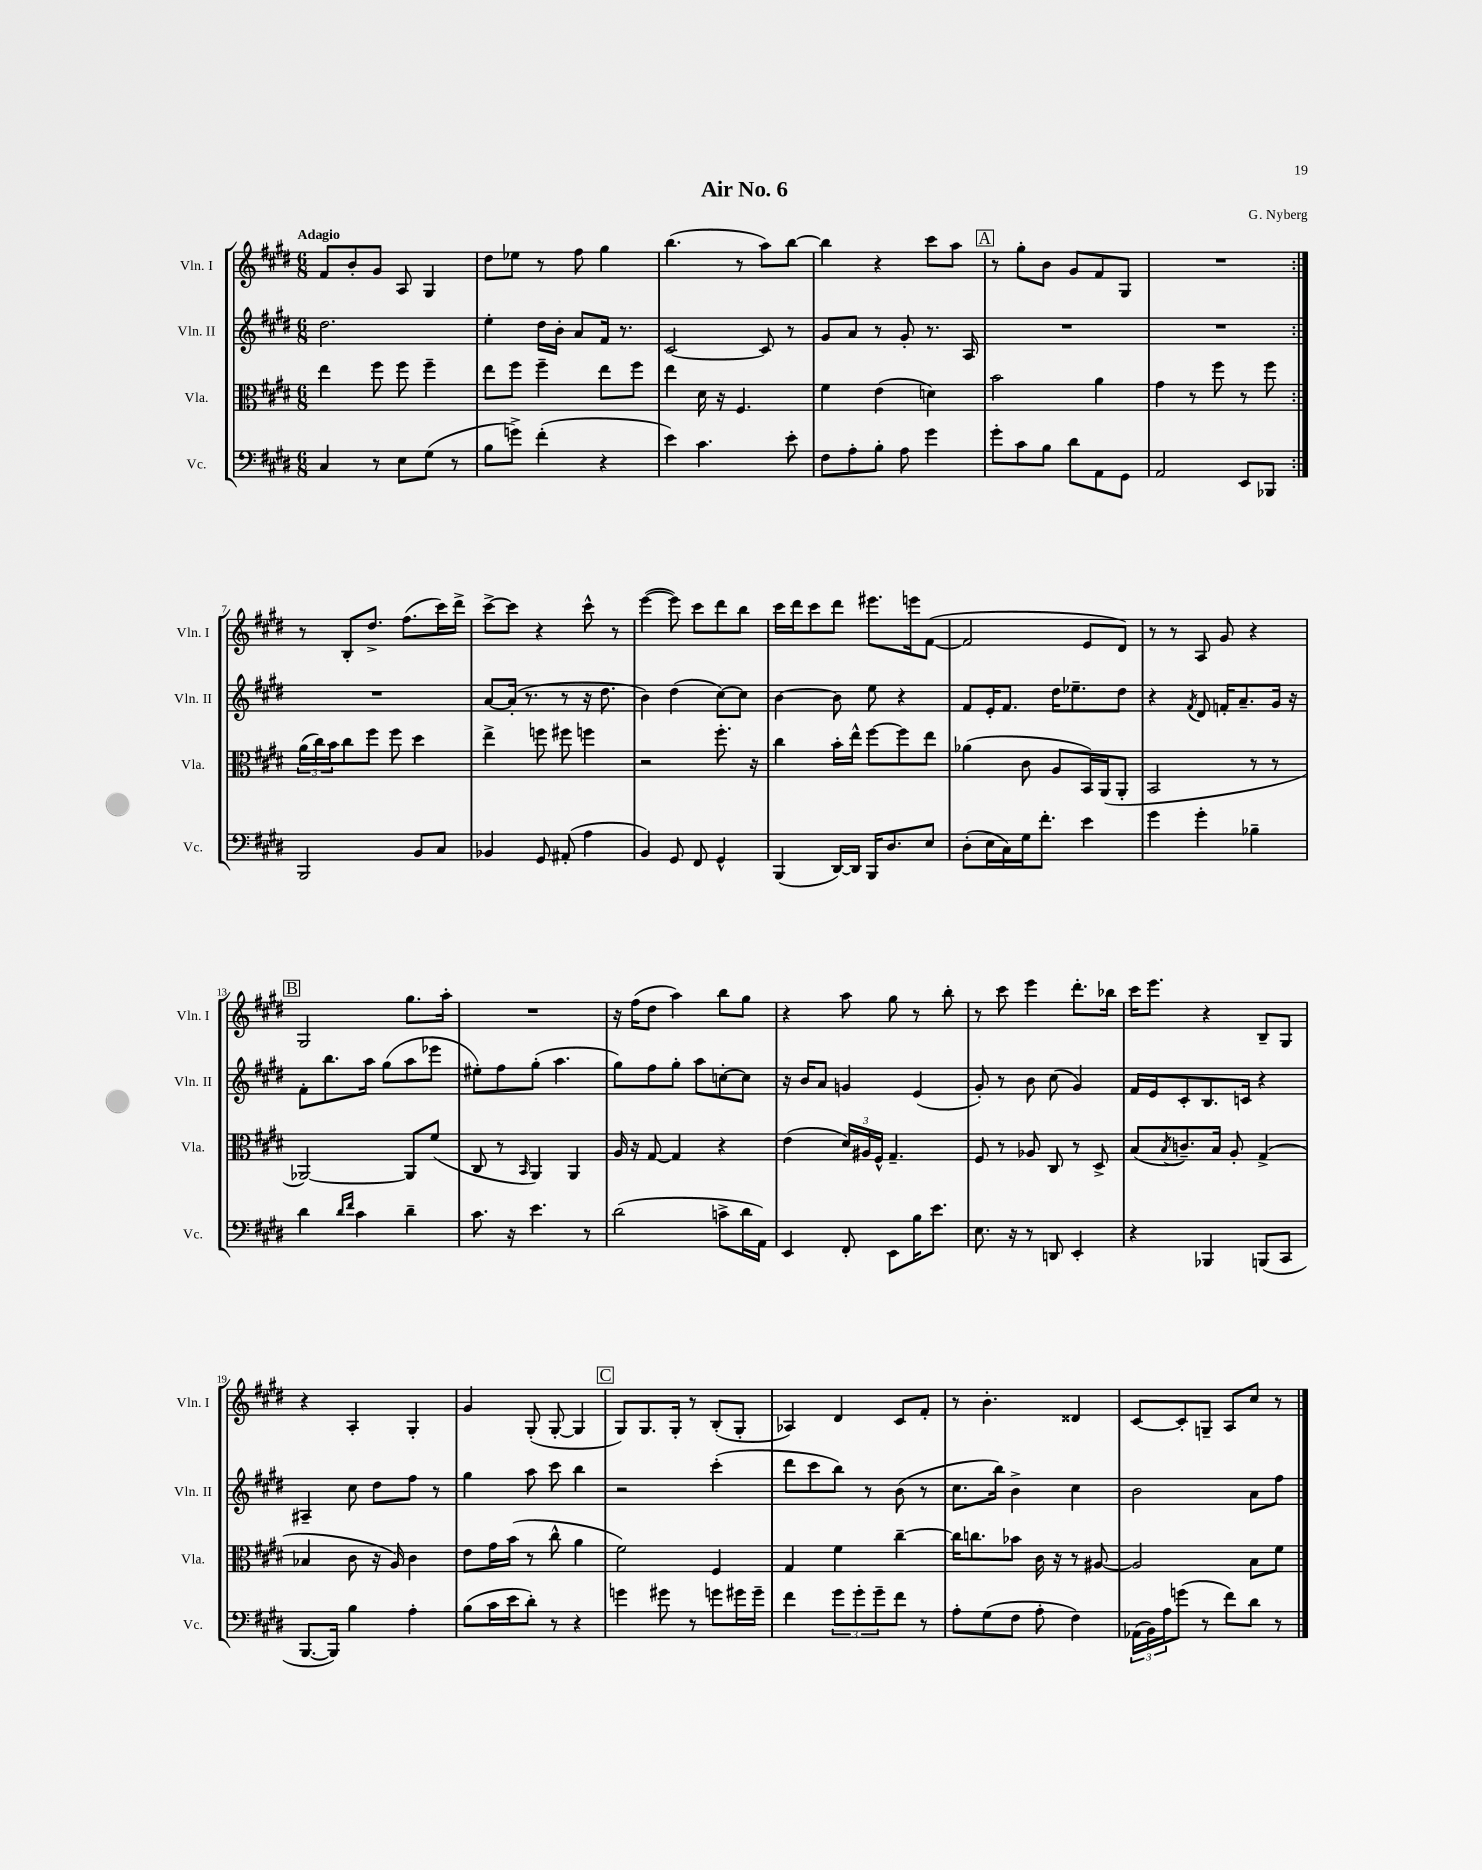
\header { title = "Air No. 6" composer = "G. Nyberg" }
<<
\new StaffGroup <<
\new Staff = "s0" \with { instrumentName = "Vln. I" shortInstrumentName = "Vln. I" } {
    \clef treble \key e \major \numericTimeSignature \time 6/8 \tempo "Adagio"
    \repeat volta 2 { fis'8 b'8-. gis'8 a8 gis4 |
    dis''8 ees''8 r8 fis''8 gis''4 |
    b''4.( r8 a''8) b''8~ |
    b''4 r4 cis'''8 a''8 |
    \mark \markup { \box "A" } r8 gis''8-. b'8 gis'8 fis'8 gis8 |
    R2. | }
    r8 b8-. dis''8.-> fis''8.( cis'''16) dis'''16-> |
    cis'''8~-> cis'''8 r4 cis'''8-^ r8 |
    e'''4~( e'''8) cis'''8 dis'''8 b''8 |
    cis'''16 dis'''16 cis'''8 dis'''8 eis'''8. e'''16 fis'8~( |
    fis'2 e'8 dis'8) |
    r8 r8 a8 gis'8 r4 |
    \mark \markup { \box "B" } gis2 gis''8. a''16-. |
    R2. |
    r16 fis''16( dis''8 a''4) b''8 gis''8 |
    r4 a''8 gis''8 r8 b''8-. |
    r8 cis'''8 e'''4 dis'''8.-. bes''16 |
    cis'''16 e'''8. r4 b8-- gis8 |
    r4 a4-. gis4-. |
    gis'4 gis8-.( gis8~-. gis4 |
    \mark \markup { \box "C" } gis8) gis8. gis16-. r8 b8-.( gis8-. |
    aes4) dis'4 cis'8 fis'8-. |
    r8 b'4.-. disis'4 |
    cis'8~ cis'8-. g8-- a8 cis''8 r8 \bar "|." |
}
\new Staff = "s1" \with { instrumentName = "Vln. II" shortInstrumentName = "Vln. II" } {
    \clef treble \key e \major \numericTimeSignature \time 6/8
    \repeat volta 2 { dis''2. |
    e''4-. dis''16 b'16-. a'8 fis'16 r8. |
    cis'2~ cis'8 r8 |
    gis'8 a'8 r8 gis'8-. r8. a16 |
    \mark \markup { \box "A" } R2. |
    R2. | }
    R2. |
    a'8~ a'16-.( r8. r8 r16 dis''8. |
    b'4) dis''4( cis''8~) cis''8 |
    b'4~ b'8 e''8 r4 |
    fis'8 e'16-. fis'8. dis''16 ees''8.-- dis''8 |
    r4 \acciaccatura { fis'8 } dis'8 f'16-. a'8.-- gis'16 r16 |
    \mark \markup { \box "B" } fis'8-. b''8. a''16 gis''8( a''8 ees'''8 |
    eis''8-.) fis''8 gis''8-.( a''4. |
    gis''8) fis''8 gis''8-. a''8 c''8~-. c''8 |
    r16 b'16 a'8 g'4 e'4( |
    gis'8-.) r8 b'8 cis''8( gis'4) |
    fis'16 e'16 cis'8-. b8. c'16 r4 |
    ais4-- cis''8 dis''8 fis''8 r8 |
    gis''4 a''8 cis'''8 b''4 |
    \mark \markup { \box "C" } r2 cis'''4-.( |
    dis'''8 cis'''8 b''8) r8 b'8( r8 |
    cis''8. b''16) b'4-> cis''4 |
    b'2 a'8 fis''8 \bar "|." |
}
\new Staff = "s2" \with { instrumentName = "Vla." shortInstrumentName = "Vla." } {
    \clef alto \key e \major \numericTimeSignature \time 6/8
    \repeat volta 2 { e''4 fis''8 fis''8 fis''4-- |
    e''8 fis''8 fis''4-- e''8 fis''8 |
    e''4 dis'16 r16 fis4. |
    fis'4 e'4( d'4) |
    \mark \markup { \box "A" } b'2 a'4 |
    gis'4 r8 fis''8 r8 fis''8 | }
    \tuplet 3/2 { a'16( cis''16) b'16 } cis''8 fis''8 fis''8 dis''4 |
    e''4-> f''8 fis''8 f''4 |
    r2 fis''8.-. r16 |
    cis''4 b'16-. e''16-^ fis''8~ fis''8 e''8 |
    aes'4( cis'8 a8 b,16) a,16( a,8-. |
    b,2 r8 r8 |
    \mark \markup { \box "B" } aes,2~) aes,8 fis'8( |
    cis8 r8 \grace { b,16 } a,4) a,4 |
    a16 r16 gis8~ gis4 r4 |
    e'4( \tuplet 3/2 { dis'16) ais16 fis16-^ } gis4.-- |
    fis8 r8 aes8 cis8 r8 dis8-> |
    b8( \acciaccatura { b8 } c'8.--) b16 a8-. gis4->( |
    bes4 cis'8 r16 a16) cis'4 |
    e'8 gis'16 b'16( r8 cis''8-^ a'4 |
    \mark \markup { \box "C" } fis'2) fis4 |
    gis4 fis'4 cis''4~-- |
    cis''16 c''8. bes'8 cis'16 r16 r8 ais8~ |
    ais2 b8 fis'8 \bar "|." |
}
\new Staff = "s3" \with { instrumentName = "Vc." shortInstrumentName = "Vc." } {
    \clef bass \key e \major \numericTimeSignature \time 6/8
    \repeat volta 2 { cis4 r8 e8 gis8( r8 |
    b8 g'8->) fis'4-.( r4 |
    e'4) cis'4. e'8-. |
    fis8 a8-. b8-. a8 gis'4 |
    \mark \markup { \box "A" } gis'8-. cis'8 b8 dis'8 a,8 gis,8 |
    a,2 e,8 bes,,8 | }
    b,,2 b,8 cis8 |
    bes,4 gis,8 ais,8-.( a4 |
    b,4) gis,8 fis,8 gis,4-^ |
    b,,4( dis,16~) dis,16 b,,16 dis8. e8 |
    dis8-.( e16 cis16) gis16 fis'8.-. e'4 |
    gis'4 gis'4-. bes4-- |
    \mark \markup { \box "B" } dis'4 \grace { dis'16 fis'16 } cis'4 dis'4-- |
    cis'8. r16 e'4. r8 |
    dis'2( c'8-> dis'16 a,16) |
    e,4 fis,8-. e,8 b16 e'8. |
    e8. r16 r8 d,8 e,4-. |
    r4 bes,,4 b,,8( cis,8 |
    b,,8.~ b,,16) b4 a4-. |
    b8( cis'16 e'16 dis'8-.) r8 r4 |
    \mark \markup { \box "C" } g'4 gis'8 r8 g'8 gis'16 gis'16-- |
    fis'4 \tuplet 3/2 { gis'8 gis'8-. gis'8-- } fis'8 r8 |
    a8-. gis8( fis8 a8-. fis4) |
    \tuplet 3/2 { aes,16( b,16) a16 } g'8( r8 fis'8) dis'8 r8 \bar "|." |
}
>>
>>
